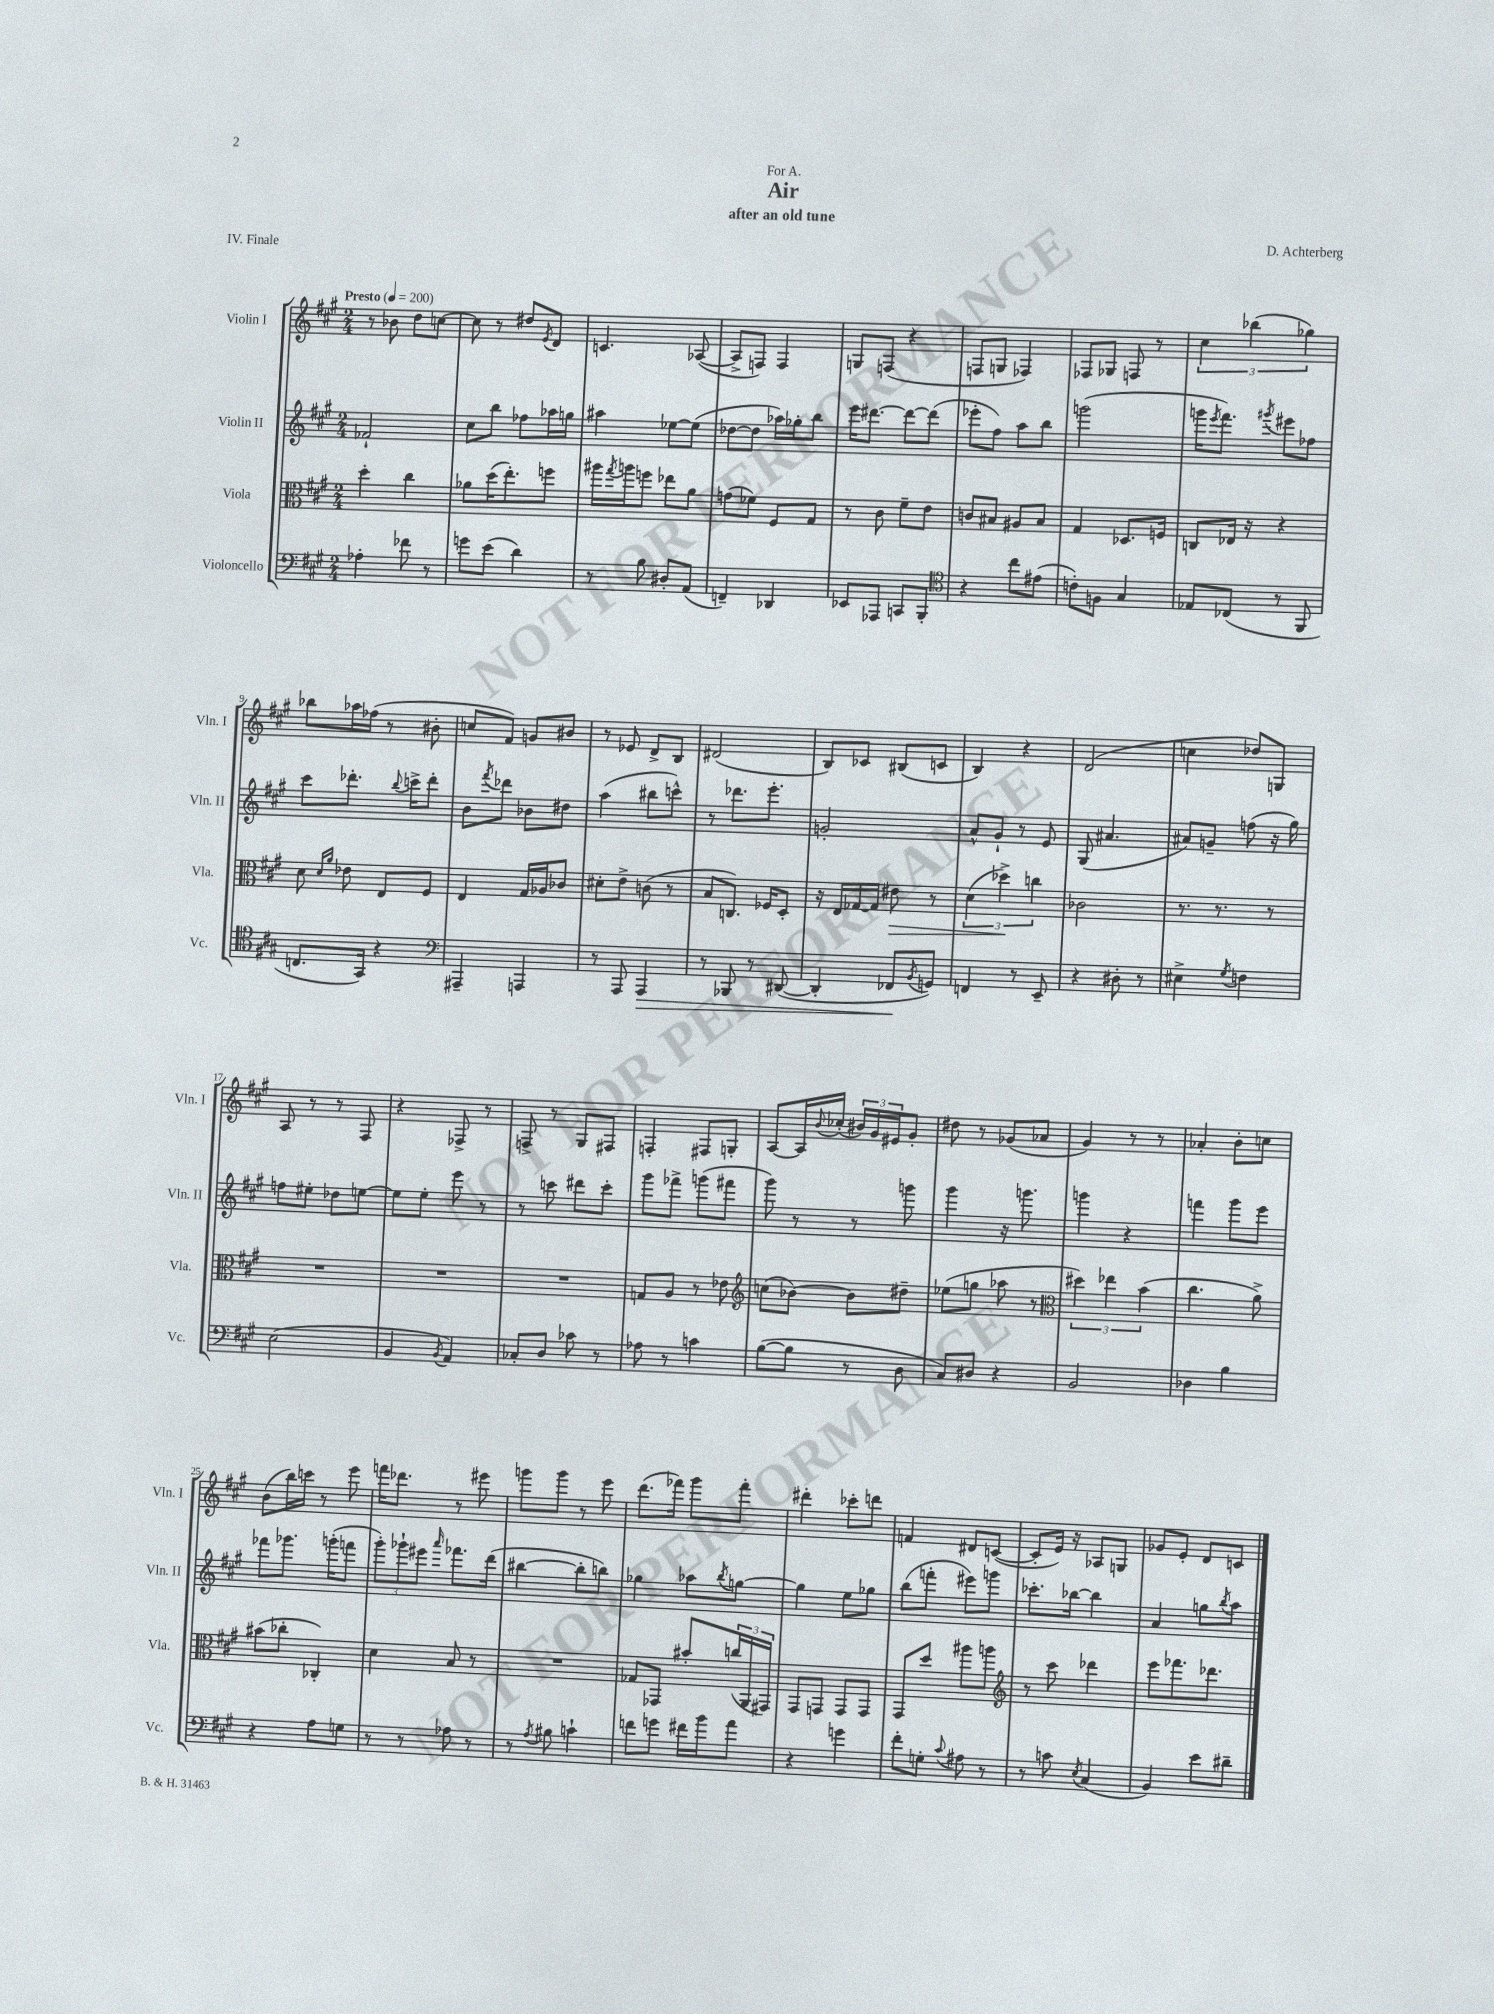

**kern	**kern	**kern	**kern
*staff4	*staff3	*staff2	*staff1
*clefF4	*clefC3	*clefG2	*clefG2
*k[f#c#g#]	*k[f#c#g#]	*k[f#c#g#]	*k[f#c#g#]
*M2/4	*M2/4	*M2/4	*M2/4
*MM200	*MM200	*MM200	*MM200
4A-'	4dd'	2f-`	8r
.	.	.	8b-
8f-	4cc#	.	8dd
8r	.	.	[8cc
=	=	=	=
8g	8a-	8cc#	8cc]
(8e	(16dd	8bb	8r
.	8.ee')	.	.
4d)	.	8ff-	8dd#
.	.	.	8qe
.	8ff	16aa-	8d
.	.	16gg	.
=	=	=	=
8r	16aa#	4aa#	4.c
.	8qgg#	.	.
.	16aa	.	.
8B	8ff	.	.
8D#'	8ee-	[8ee-	.
(8AA	8a	(8ee-]	([8A-
=	=	=	=
4FF~)	(8g	[8dd-	8A-^]
.	8f-)	8dd-]	8F)
4DD-	8F#	16aa-)	4F
.	.	16gg-'	.
.	8G#	8bb	.
=	=	=	=
8EE-	8r	16eee	8G
.	.	[8.ddd#	.
8AAA-	8c#	.	(8F
8CC	8f#~	8ddd#_	4r
8BBB'	8e	(8ddd#]	.
=	=	=	=
*clefC4	*	*	*
4r	8c	8eee-'	8F
.	8B#	8ff#)	8G
8cc#	8A#	8aa	4F-)
(8e#	8B#	8bb	.
=	=	=	=
8c')	4G#	(2ggg	8F-
8F	.	.	8G-
4G#	8.D-	.	8F
.	.	.	8r
.	16F	.	.
=	=	=	=
8E-	8C	16ggg	6cc#
.	.	8qeee	.
.	.	8.fff#)	.
(8C-	16E-	.	.
.	.	.	(6bb-
.	16r	.	.
.	.	8qggg#	.
8r	4r	8eee#	.
.	.	.	6gg-)
8FF#	.	8ff-	.
=	=	=	=
8.C	8d	8ccc#	8bb-
.	16qqd	.	.
.	16qqa	.	.
.	8e-	8.ddd-'	16aa-
16GG#)	.	.	(16ff-
4r	8E	.	8r
.	.	8qqbb	.
.	.	16ccc^	.
.	8F#	8ddd-'	8b#'
=	=	=	=
*clefF4	*	*	*
4AAA#~	4E	8b	8cc
.	.	8qfff#	.
.	.	8ddd-	8f#)
4AAA	16G#	8b-	8g
.	16A-	.	.
.	8c-	8dd#	8b#
=	=	=	=
8r	8d#'	(4aa	8r
8AAA	8e^	.	8e-
4AAA	(8c	8bb#	8d^
.	8r	8ccc^^)	8B
=	=	=	=
8r	8B	8r	(2d#
8BBB-	8.C)	8.ddd-	.
8r	.	.	.
.	16F-	8.eee'	.
([8DD#	8D'	.	.
=	=	=	=
4DD#']	16r	2g'	8B)
.	16E	.	.
.	[16G-	.	8c-
.	16G-]	.	.
8FF-	8e#	.	(8B#
8qBB	.	.	.
8GG)	8r	.	8c
=	=	=	=
4FF	(6d	8a^^	4B)
.	.	8g#`	.
.	6dd-^)	.	.
8r	.	8r	4r
.	6cc	.	.
8EE~	.	8e	.
=	=	=	=
4r	2c-	(8G#	(2d
.	.	4.a#	.
8D#'	.	.	.
8r	.	.	.
=	=	=	=
4E#^	8.r	8a#)	4cc
.	.	8g~	.
.	8.r	.	.
8qG#	.	.	.
4F	.	(8ff	8dd-)
.	8r	16r	8G
.	.	16gg#)	.
=	=	=	=
(2E	2r	8ff	8A
.	.	8ee#'	8r
.	.	8dd-	8r
.	.	[8ee	8F#
=	=	=	=
4BB	2r	8ee]	4r
.	.	8ee'	.
8qBB	.	.	.
4AA)	.	8eee	8F-^
.	.	8r	8r
=	=	=	=
8C-'	2r	8r	8F^
8D	.	8ccc	8r
8c-	.	8ddd#	8G#
8r	.	8ccc'	8F#
=	=	=	=
8A-	8G	8ggg#	4F'
8r	8A	8fff-^	.
4c	8r	(8ggg	8F#
.	8e-	8fff#	8G'
=	=	=	=
*	*clefG2	*	*
([8B	(8cc	8ggg#)	[8A
8B]	[8b-)	8r	16A]
.	.	.	8qqb
.	.	.	(16cc-'
8r	8b-]	8r	24b#)
.	.	.	24g#
.	.	.	24e#
8D	8dd#~	8ggg	8g#'
=	=	=	=
8C#)	(8ee-	4ggg#	8dd#
8D#	8gg	.	8r
4r	8aa-	16r	(8g-
.	.	8.ggg	.
.	8r	.	8a-
=	=	=	=
*	*clefC3	*	*
2BB	6dd#)	4ggg	4g#)
.	6ee-	.	.
.	.	4r	8r
.	(6b	.	.
.	.	.	8r
=	=	=	=
4D-	4.cc#	4fff	4a-'
4B	.	8ggg#	8b'
.	8a^)	8eee	8cc
=	=	=	=
4r	(8b#	8fff-	(8b
.	8cc-'	8.ggg-	16bb)
.	.	.	16ccc
8A	4C-')	.	8r
.	.	(16ggg'	.
8G	.	8fff	8eee
=	=	=	=
8r	4d	12ggg#')	16fff
.	.	.	8.ddd-
.	.	12ggg-`	.
8r	.	.	.
.	.	12eee#	.
.	.	16qqaaa	.
8A-	8B	8.fff-	8r
8r	8r	.	8eee#
.	.	(16ddd	.
=	=	=	=
8r	2r	[4bb#	8ggg
8qA	.	.	.
8B#	.	.	8ggg
4c`	.	8bb#']	8r
.	.	8bb)	8eee
=	=	=	=
8f	8G-	4gg-	(8.ddd
8g	8GG-	.	.
.	.	.	16fff-)
16f#	8b#'	8aa-	8ggg#
16b	.	.	.
.	.	8qbb	.
8a	(24cc	[8gg	8fff-'
.	24AA	.	.
.	24GG#)	.	.
=	=	=	=
4r	8GG#	4gg]	4ddd#'
.	8GG	.	.
4g	8GG	8ee	8ccc-'
.	8GG	8gg-	8ddd
=	=	=	=
8f#'	8GG#	(8bb	4f
8G'	8dd	8fff'	.
8qqc#	.	.	.
8A#	8aa#	8eee#)	8d#
8r	8aa	8ggg	([8c
=	=	=	=
*	*clefG2	*	*
8r	8r	8.ccc-'	8c']
8c	8ccc#	.	16e)
.	.	[16bb-	16r
8qE	.	.	.
(4C#	4ddd-	4bb-]	8A-
.	.	.	8G
=	=	=	=
4BB)	8eee	4a	8g-
.	8.fff-	.	8e'
8e	.	8gg	8d
.	8.ddd-	.	.
.	.	8qbb	.
8d#~	.	8aa	8c
==	==	==	==
*-	*-	*-	*-
